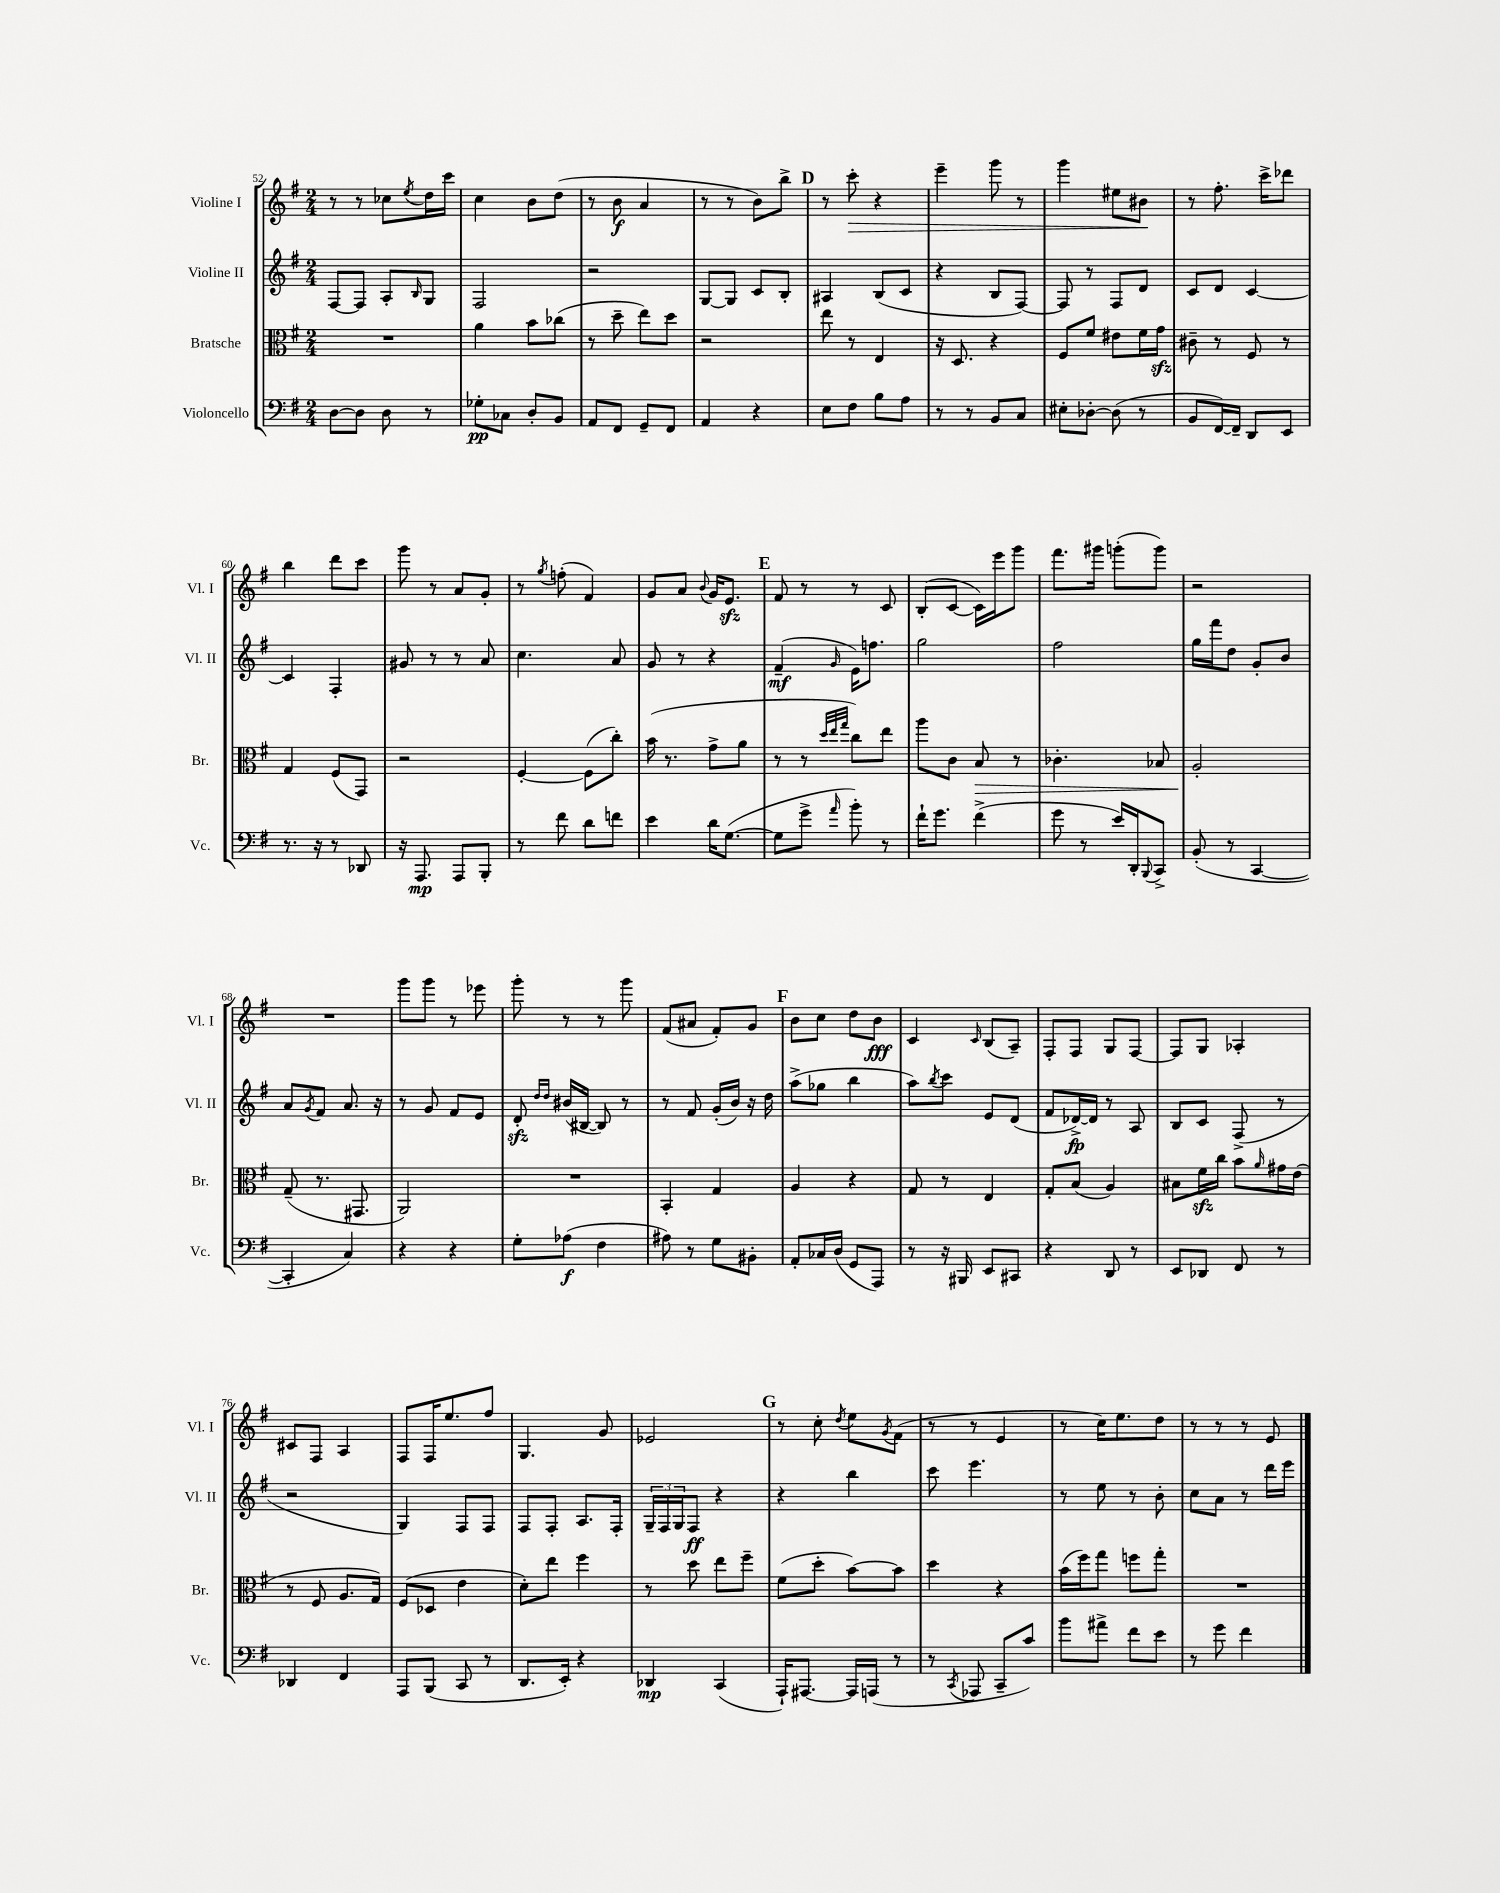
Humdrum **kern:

**kern	**dynam	**kern	**dynam	**kern	**dynam	**kern	**dynam
*part4	*part4	*part3	*part3	*part2	*part2	*part1	*part1
*staff4	*staff4	*staff3	*staff3	*staff2	*staff2	*staff1	*staff1
*I"Violoncello	*	*I"Bratsche	*	*I"Violine II	*	*I"Violine I	*
*I'Vc.	*	*I'Br.	*	*I'Vl. II	*	*I'Vl. I	*
*clefF4	*	*clefC3	*	*clefG2	*	*clefG2	*
*k[f#]	*	*k[f#]	*	*k[f#]	*	*k[f#]	*
*M2/4	*	*M2/4	*	*M2/4	*	*M2/4	*
=52	=52	=52	=52	=52	=52	=52	=52
[8D\L	.	2r	.	[8F#/L	.	8r	.
8D\J]	.	.	.	8F#/J]	.	8r	.
8D\	.	.	.	8A'/L	.	8cc-X\L	.
.	.	.	.	16qqB/	.	8qee/	.
8r	.	.	.	8G/J	.	16dd\L	.
.	.	.	.	.	.	16ccc\JJ	.
=53	=53	=53	=53	=53	=53	=53	=53
8G-X'\L	pp	4a\	.	2F#/	.	4cc\	.
8C-X\J	.	.	.	.	.	.	.
8D'/L	.	8b\L	.	.	.	8b\L	.
8BB/J	.	(8cc-X\J	.	.	.	(8dd\J	.
=54	=54	=54	=54	=54	=54	=54	=54
8AA/L	.	8r	.	2r	.	8r	.
8FF#/J	.	8dd~\	.	.	.	8b\	f
8GG~/L	.	8ee\L)	.	.	.	4a/	.
8FF#/J	.	8dd\J	.	.	.	.	.
=55	=55	=55	=55	=55	=55	=55	=55
4AA/	.	2r	.	[8G/L	.	8r	.
.	.	.	.	8G/J]	.	8r	.
4r	.	.	.	8c/L	.	8b\L)	.
.	.	.	.	8B'/J	.	8bb^\J	.
!!LO:REH:place=s1:t=D
=56	=56	=56	=56	=56	=56	=56	=56
8E\L	.	8ee\	.	4A#X/	.	8r	.
!	!	!	!	!	!	!	!LO:HP:b
8F#\J	.	8r	.	.	.	8ccc'\	>
8B\L	.	4E/	.	(8B/L	.	4r	.
8A\J	.	.	.	8c/J	.	.	.
=57	=57	=57	=57	=57	=57	=57	=57
8r	.	16r	.	4r	.	4eee~\	.
.	.	8.D/	.	.	.	.	.
8r	.	.	.	.	.	.	.
8BB/L	.	4r	.	8B/L	.	8ggg\	.
8C/J	.	.	.	[8F#/J)	.	8r	.
=58	=58	=58	=58	=58	=58	=58	=58
8E#X'\L	.	8F#/L	.	8F#/]	.	4ggg\	.
[8D-X'\J	.	8f#/J	.	8r	.	.	.
(8D-\]	.	8e#X\L	.	8F#/L	.	8ee#X\L	.
8r	.	16f#\L	.	8d/J	.	8b#X\J	.
.	.	16gzz\JJ	.	.	.	.	.
.	.	.	.	.	.	.	]
=59	=59	=59	=59	=59	=59	=59	=59
8BB/L	.	8c#X~\	.	8c/L	.	8r	.
[16FF#/L)	.	8r	.	8d/J	.	8.ff#'\	.
16FF#~/JJ]	.	.	.	.	.	.	.
8DD/L	.	8F#/	.	[4c/	.	.	.
.	.	.	.	.	.	16ccc^\KL	.
8EE/J	.	8r	.	.	.	8ddd-X\J	.
!!LO:LB:g=z
=60	=60	=60	=60	=60	=60	=60	=60
8.r	.	4G/	.	4c/]	.	4bb\	.
16r	.	.	.	.	.	.	.
8r	.	(8F#/L	.	4F#'/	.	8ddd\L	.
8DD-X/	.	8GG/J)	.	.	.	8ccc\J	.
=61	=61	=61	=61	=61	=61	=61	=61
16r	.	2r	.	8g#X/	.	8ggg\	.
8.AAA/	mp	.	.	.	.	.	.
.	.	.	.	8r	.	8r	.
8AAA/L	.	.	.	8r	.	8a/L	.
8BBB'/J	.	.	.	8a/	.	8g'/J	.
=62	=62	=62	=62	=62	=62	=62	=62
8r	.	[4F#'/	.	4.cc\	.	8r	.
.	.	.	.	.	.	8qgg/	.
8f#\	.	.	.	.	.	(8ffn'\	.
8d\L	.	(8F#\L]	.	.	.	4f#/)	.
8fn\J	.	8cc'\J)	.	8a/	.	.	.
=63	=63	=63	=63	=63	=63	=63	=63
4e\	.	(16b\	.	8g/	.	8g/L	.
.	.	8.r	.	.	.	.	.
.	.	.	.	8r	.	8a/J	.
.	.	.	.	.	.	8qqb/	.
16d\KL	.	8g^\L	.	4r	.	16g/KL	.
([8.G\J	.	.	.	.	.	8.ezz/J	.
.	.	8a\J	.	.	.	.	.
!!LO:REH:place=s1:t=E
=64	=64	=64	=64	=64	=64	=64	=64
8G\L]	.	8r	.	(4f#~/	mf	8f#/	.
8g^\J	.	8r	.	.	.	8r	.
.	.	32qqdd/LLL	.	.	.	.	.
.	.	32qqee/	.	.	.	.	.
16qqa/	.	32qqgg/JJJ	.	16qqg/	.	.	.
8b'\)	.	8cc\L)	.	16e\KL)	.	8r	.
.	.	.	.	8.ffn\J	.	.	.
8r	.	8ee\J	.	.	.	8c/	.
=65	=65	=65	=65	=65	=65	=65	=65
16f#`\KL	.	8aa\L	.	2gg\	.	(8B'/L	.
8.g\J	.	.	.	.	.	.	.
.	.	8c\J	.	.	.	[8c/J	.
!	!	!	!LO:HP:b	!	!	!	!
(4f#^\	.	8B/	>	.	.	16c\LL])	.
.	.	.	.	.	.	16eee\J	.
.	.	8r	.	.	.	8ggg\J	.
=66	=66	=66	=66	=66	=66	=66	=66
8g\	.	4.c-X'\	.	2ff#\	.	8.fff#\L	.
8r	.	.	.	.	.	.	.
.	.	.	.	.	.	16ggg#X\Jk	.
16e/LL)	.	.	.	.	.	(8gggn'\L	.
16DD'/J	.	.	.	.	.	.	.
8qqBBB/	.	.	.	.	.	.	.
8CC^/J	.	8B-X/	.	.	.	8ggg\J)	.
=67	=67	=67	=67	=67	=67	=67	=67
(8BB'/	.	2A'/	.	16gg\LL	.	2r	.
.	.	.	.	16fff#\J	.	.	.
8r	.	.	.	8dd\J	.	.	.
[4CC/	.	.	.	8g'/L	.	.	.
.	.	.	.	8b/J	.	.	.
.	.	.	]	.	.	.	.
!!LO:LB:g=z
=68	=68	=68	=68	=68	=68	=68	=68
4CC'/]	.	(8G~/	.	8a/L	.	2r	.
.	.	.	.	8qg/	.	.	.
.	.	8.r	.	8f#/J	.	.	.
4C/)	.	.	.	8.a/	.	.	.
.	.	8.GG#X/	.	.	.	.	.
.	.	.	.	16r	.	.	.
=69	=69	=69	=69	=69	=69	=69	=69
4r	.	2AA/)	.	8r	.	8ggg\L	.
.	.	.	.	8g/	.	8ggg\J	.
4r	.	.	.	8f#/L	.	8r	.
.	.	.	.	8e/J	.	8eee-X\	.
=70	=70	=70	=70	=70	=70	=70	=70
8G'\L	.	2r	.	8dzz'/	.	8ggg'\	.
.	.	.	.	16qqdd/LL	.	.	.
.	.	.	.	16qqdd/JJ	.	.	.
(8A-X\J	f	.	.	(16b#X/LL	.	8r	.
.	.	.	.	[16B#X/JJ	.	.	.
4F#\	.	.	.	8B#/])	.	8r	.
.	.	.	.	8r	.	8ggg\	.
=71	=71	=71	=71	=71	=71	=71	=71
8A#X\)	.	4BB'/	.	8r	.	(8f#/L	.
8r	.	.	.	8f#/	.	8a#X/J	.
8G\L	.	4G/	.	(16g'/LL	.	8f#'/L)	.
.	.	.	.	16b/JJ)	.	.	.
8BB#X'\J	.	.	.	16r	.	8g/J	.
.	.	.	.	16dd\	.	.	.
!!LO:REH:place=s1:t=F
=72	=72	=72	=72	=72	=72	=72	=72
8AA'/L	.	4A/	.	(8aa^\L	.	8b\L	.
16C-X/L	.	.	.	8gg-X\J	.	8cc\J	.
(16D/JJ	.	.	.	.	.	.	.
8GG/L	.	4r	.	4bb\	.	8dd\L	.
8AAA/J)	.	.	.	.	.	8b\J	fff
=73	=73	=73	=73	=73	=73	=73	=73
8r	.	8G/	.	8aa\L)	.	4c/	.
.	.	.	.	8qbb/	.	.	.
16r	.	8r	.	8ccc\J	.	.	.
16BBB#X/	.	.	.	.	.	.	.
.	.	.	.	.	.	16qqc/	.
8EE/L	.	4E/	.	8e/L	.	(8B/L	.
8CC#X/J	.	.	.	(8d/J	.	8A~/J)	.
=74	=74	=74	=74	=74	=74	=74	=74
4r	.	8G'/L	.	8f#/L	.	8F#'/L	.
.	.	(8B/J	.	[16d-X^/L)	fp	8F#/J	.
.	.	.	.	16d-/JJ]	.	.	.
8DD/	.	4A/)	.	8r	.	8G/L	.
8r	.	.	.	8A/	.	[8F#/J	.
=75	=75	=75	=75	=75	=75	=75	=75
8EE/L	.	8B#X\L	.	8B/L	.	8F#/L]	.
8DD-X/J	.	16f#zz\L	.	8c/J	.	8G/J	.
.	.	16cc\JJ	.	.	.	.	.
8FF#/	.	8b\L	.	(8F#^/	.	4A-X'/	.
.	.	16qqa/	.	.	.	.	.
8r	.	16g#X\L	.	8r	.	.	.
.	.	(16e\JJ	.	.	.	.	.
!!LO:LB:g=z
=76	=76	=76	=76	=76	=76	=76	=76
4DD-X/	.	8r	.	2r	.	8c#X/L	.
.	.	8F#/	.	.	.	8F#/J	.
4FF#/	.	8.A/L	.	.	.	4A/	.
.	.	16G/Jk)	.	.	.	.	.
=77	=77	=77	=77	=77	=77	=77	=77
8AAA/L	.	(8F#/L	.	4G/)	.	8F#/L	.
(8BBB/J	.	8D-X/J	.	.	.	16F#/K	.
.	.	.	.	.	.	8.ee/	.
8CC/	.	4e\	.	8F#/L	.	.	.
8r	.	.	.	8F#/J	.	8ff#/J	.
=78	=78	=78	=78	=78	=78	=78	=78
8.DD/L	.	8d'\L)	.	8F#/L	.	4.G/	.
.	.	8ee\J	.	8F#'/J	.	.	.
16EE'/Jk)	.	.	.	.	.	.	.
4r	.	4ff#\	.	8.A/L	.	.	.
.	.	.	.	.	.	8g/	.
.	.	.	.	16F#'/Jk	.	.	.
=79	=79	=79	=79	=79	=79	=79	=79
4DD-X/	mp	8r	.	24G~/LL	.	2e-X/	.
.	.	.	.	24F#/	.	.	.
.	.	.	.	24G/J	.	.	.
.	.	8dd\	.	8F#/J	ff	.	.
(4CC/	.	8ee\L	.	4r	.	.	.
.	.	8ff#~\J	.	.	.	.	.
!!LO:REH:place=s1:t=G
=80	=80	=80	=80	=80	=80	=80	=80
16AAA`/KL)	.	(8f#\L	.	4r	.	8r	.
[8.AAA#X/J	.	.	.	.	.	.	.
.	.	8dd'\J	.	.	.	8cc'\	.
.	.	.	.	.	.	8qdd/	.
16AAA#/LL]	.	[8b\L)	.	4bb\	.	8ee\L	.
(16AAAn/JJ	.	.	.	.	.	.	.
.	.	.	.	.	.	8qg/	.
8r	.	8b\J]	.	.	.	(8f#\J	.
=81	=81	=81	=81	=81	=81	=81	=81
8r	.	4dd\	.	8ccc\	.	8r	.
8qCC/	.	.	.	.	.	.	.
8AAA-X/	.	.	.	4.eee\	.	8r	.
8CC~/L	.	4r	.	.	.	4e/	.
8c/J)	.	.	.	.	.	.	.
=82	=82	=82	=82	=82	=82	=82	=82
8b\L	.	(16b\LL	.	8r	.	8r	.
.	.	16ff#\J)	.	.	.	.	.
8a#X^\J	.	8gg\J	.	8ee\	.	16cc\KL)	.
.	.	.	.	.	.	8.ee\	.
8f#\L	.	8ffn\L	.	8r	.	.	.
8e\J	.	8gg'\J	.	8b'\	.	8dd\J	.
=83	=83	=83	=83	=83	=83	=83	=83
8r	.	2r	.	8cc\L	.	8r	.
8g\	.	.	.	8a\J	.	8r	.
4f#\	.	.	.	8r	.	8r	.
.	.	.	.	16ddd\LL	.	8e/	.
.	.	.	.	16eee\JJ	.	.	.
==	==	==	==	==	==	==	==
*-	*-	*-	*-	*-	*-	*-	*-
